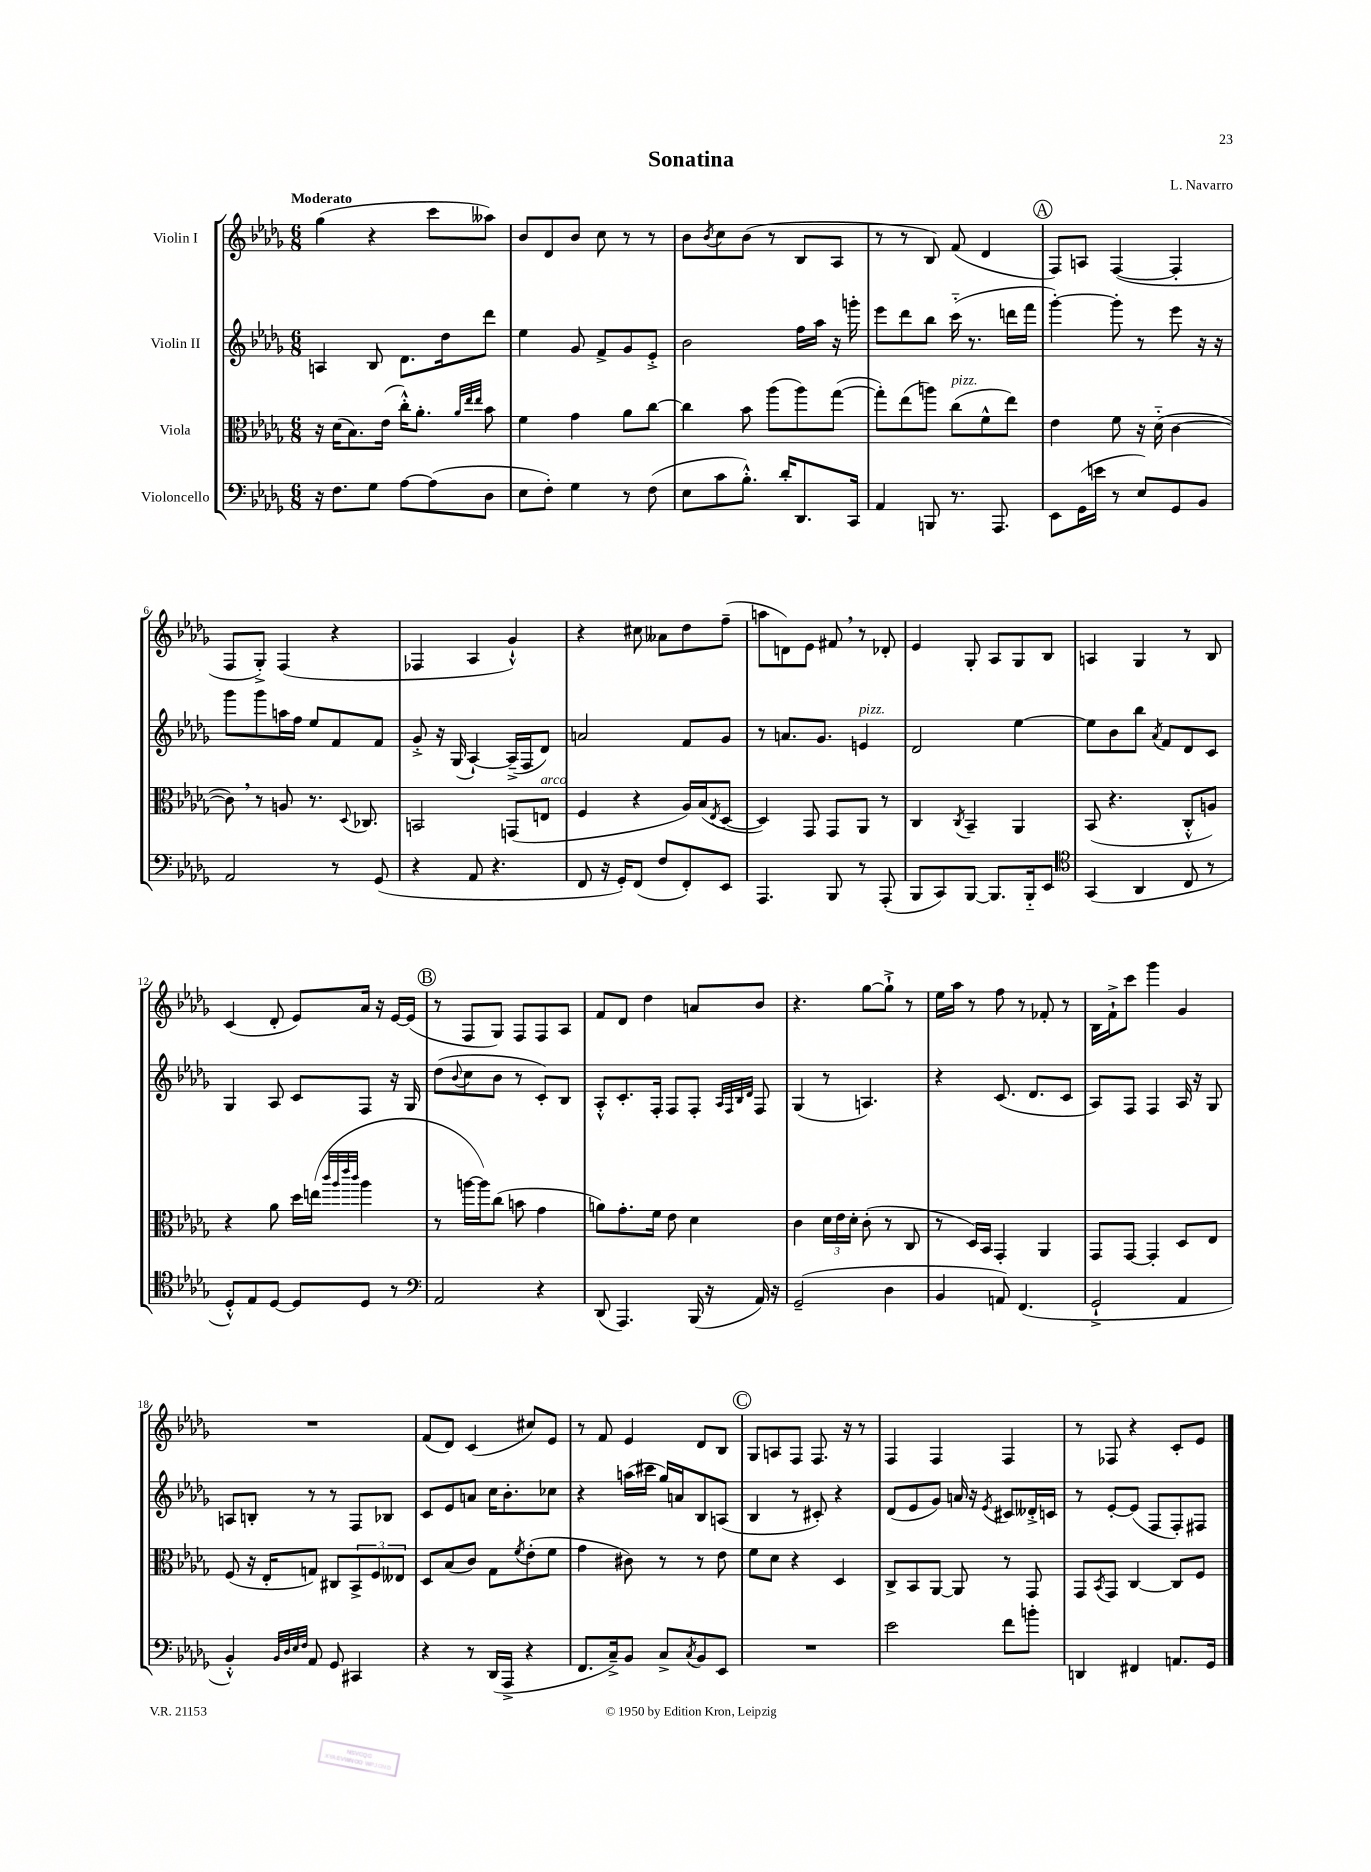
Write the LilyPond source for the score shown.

\header { title = "Sonatina" composer = "L. Navarro" }
<<
\new StaffGroup <<
\new Staff = "s0" \with { instrumentName = "Violin I" } {
    \clef treble \key des \major \numericTimeSignature \time 6/8 \tempo "Moderato"
    ges''4( r4 c'''8 aeses''8) |
    bes'8 des'8 bes'8 c''8 r8 r8 |
    bes'8 \acciaccatura { bes'8 } c''8 bes'8( r8 bes8 aes8 |
    r8 r8 bes8) f'8( des'4 |
    \mark \markup { \circle "A" } f8) a8 f4~( f4-. |
    f8 ges8-.->) f4( r4 |
    fes4 aes4 ges'4-!-^) |
    r4 cis''8 aeses'8 des''8 f''8--( |
    a''8 d'8) ees'8 fis'8 \breathe r8 des'8-. |
    ees'4 ges8-. aes8 ges8 bes8 |
    a4 ges4 r8 bes8 |
    c'4( des'8-. ees'8) aes'16 r16 ees'16~ ees'16( |
    \mark \markup { \circle "B" } r8 f8 ges8) f8 f8 aes8 |
    f'8 des'8 des''4 a'8 bes'8 |
    r4. ges''8~ ges''8-!-> r8 |
    ees''16 aes''16 r8 f''8 r8 fes'8-. r8 |
    bes16 f'16-!-> c'''8 ges'''4 ges'4 |
    R2. |
    f'8( des'8) c'4( cis''8) ees'8 |
    r8 f'8 ees'4 des'8 bes8 |
    \mark \markup { \circle "C" } ges8 a8 f8 f8. r16 r8 |
    f4 f4 f4 |
    r8 fes8 r4 c'8-. ees'8 \bar "|." |
}
\new Staff = "s1" \with { instrumentName = "Violin II" } {
    \clef treble \key des \major \numericTimeSignature \time 6/8
    a4 bes8 des'8. des''16 des'''8 |
    ees''4 ges'8 f'8-> ges'8 ees'8-.-> |
    bes'2 f''16 aes''16 r16 g'''16-. |
    ees'''8 des'''8 bes''8 c'''16-_( r8. d'''16 f'''16 |
    \mark \markup { \circle "A" } ges'''4~-.) ges'''8-. r8 ees'''8 r16 r16 |
    ges'''8 ges'''8 a''16 f''16 ees''8 f'8 f'8 |
    ges'8-.-> r16 ges16( aes4~-!) aes16--->( f16 des'8) |
    a'2 f'8 ges'8 |
    r8 a'8. ges'8. e'4^\markup { \italic "pizz." } |
    des'2 ees''4~ |
    ees''8 bes'8 bes''8 \acciaccatura { aes'8 } f'8 des'8 c'8 |
    ges4 aes8 c'8 f8 r16 ges16 |
    \mark \markup { \circle "B" } des''8( \appoggiatura { bes'8 } c''8 bes'8 r8 c'8-.) bes8 |
    aes8-.-^ c'8.-. f16-. f8 f8-. \grace { aes32 f32 bes32 des'32 } f8 |
    ges4( r8 a4.) |
    r4 c'8.( des'8. c'8 |
    aes8) f8 f4 aes16 r16 ges8 |
    a8 b8-. r8 r8 f8 bes8 |
    c'8 ees'8 a'8 c''16 bes'8.-. ces''8 |
    r4 a''16( cis'''16 ges''16) a'16 bes8 a8( |
    \mark \markup { \circle "C" } bes4 r8 cis'8-.) r4 |
    des'8( ees'8 ges'8) a'16 r16 \acciaccatura { ees'8 } cis'8 deses'16-.-> c'16 |
    r8 ees'8~-. ees'8( f8 f8-.) fis8 \bar "|." |
}
\new Staff = "s2" \with { instrumentName = "Viola" } {
    \clef alto \key des \major \numericTimeSignature \time 6/8
    r16 des'16( bes8.) ees'16( c''16-.-^) aes'8.-. \grace { aes'32 ees''32 ees''32 } bes'8 |
    f'4 ges'4 aes'8 c''8~ |
    c''4 bes'8 aes''8( aes''8) ges''8~( |
    ges''8-.) ees''8( a''8) c''8^\markup { \italic "pizz." }( f'8-^ ees''8) |
    \mark \markup { \circle "A" } ees'4 f'8 r16 des'16-_( c'4~ |
    c'8) \breathe r8 a8 r8. \appoggiatura { des8 } ces8. |
    b,2 g,8( e8^\markup { \italic "arco" } |
    f4 r4 aes16) bes16( \acciaccatura { ees8 } des8~ |
    des4) ges,8 ges,8 aes,8 r8 |
    c4 \acciaccatura { c8 } bes,4-- aes,4 |
    bes,8( r4. c8-.-^ a8) |
    r4 aes'8 des''16 e''16( \grace { c'''32 aes''32 ees'''32 c'''32 } aes''4 |
    \mark \markup { \circle "B" } r8 a''16~ a''16) c''8( b'8 ges'4 |
    a'8) ges'8.-. f'16 ees'8 des'4 |
    c'4 \tuplet 3/2 { des'16 ees'16 des'16-. } c'8-.( r8 c8 |
    r8 des16) bes,16 ges,4-. aes,4 |
    ges,8 ges,8~ ges,4-. des8 ees8 |
    f8( r16 ees16-. g8) cis8 \tuplet 3/2 { bes,8-> f8 eeses8 } |
    des8 bes8( c'8) ges8 \acciaccatura { f'8 } ees'8-.( f'8 |
    ges'4 cis'8) r8 r8 ees'8 |
    \mark \markup { \circle "C" } f'8 des'8 r4 des4 |
    c8-> bes,8 aes,8~ aes,8 r8 ges,8 |
    ges,8 \acciaccatura { bes,8 } ges,8 c4~ c8 f8 \bar "|." |
}
\new Staff = "s3" \with { instrumentName = "Violoncello" } {
    \clef bass \key des \major \numericTimeSignature \time 6/8
    r16 f8. ges8 aes8~ aes8( des8 |
    ees8 f8-.) ges4 r8 f8( |
    ees8 c'8 bes8.-.-^) des'16-. des,8. c,16 |
    aes,4 b,,8 r8. aes,,8. |
    \mark \markup { \circle "A" } ees,8 ges,16( e'16 r8 ees8) ges,8 bes,8 |
    aes,2 r8 ges,8( |
    r4 aes,8 r4. |
    f,8 r16 ges,16-.) f,8( f8 f,8-.) ees,8 |
    aes,,4. bes,,8 r8 aes,,8-.( |
    bes,,8 c,8) bes,,8~ bes,,8. bes,,16-_ ees,8 |
    \clef tenor ges,4( aes,4 c8 r8 |
    des8-.-^) ees8 des8~ des8 des8 r8 |
    \mark \markup { \circle "B" } \clef bass aes,2 r4 |
    des,8( aes,,4.) bes,,16( r16 aes,16) r16 |
    ges,2--( des4 |
    bes,4 a,8) f,4.( |
    ges,2-!-> aes,4 |
    bes,4-.-^) \grace { bes,32 des32 ees32 f32 } aes,8 ges,8 cis,4 |
    r4 r8 des,16( aes,,16-> r4 |
    f,8. c16--->) bes,8 c8-> \acciaccatura { c8 } bes,8 ees,8 |
    \mark \markup { \circle "C" } R2. |
    ees'2 f'8 b'8-. |
    d,4 fis,4 a,8. ges,16 \bar "|." |
}
>>
>>
